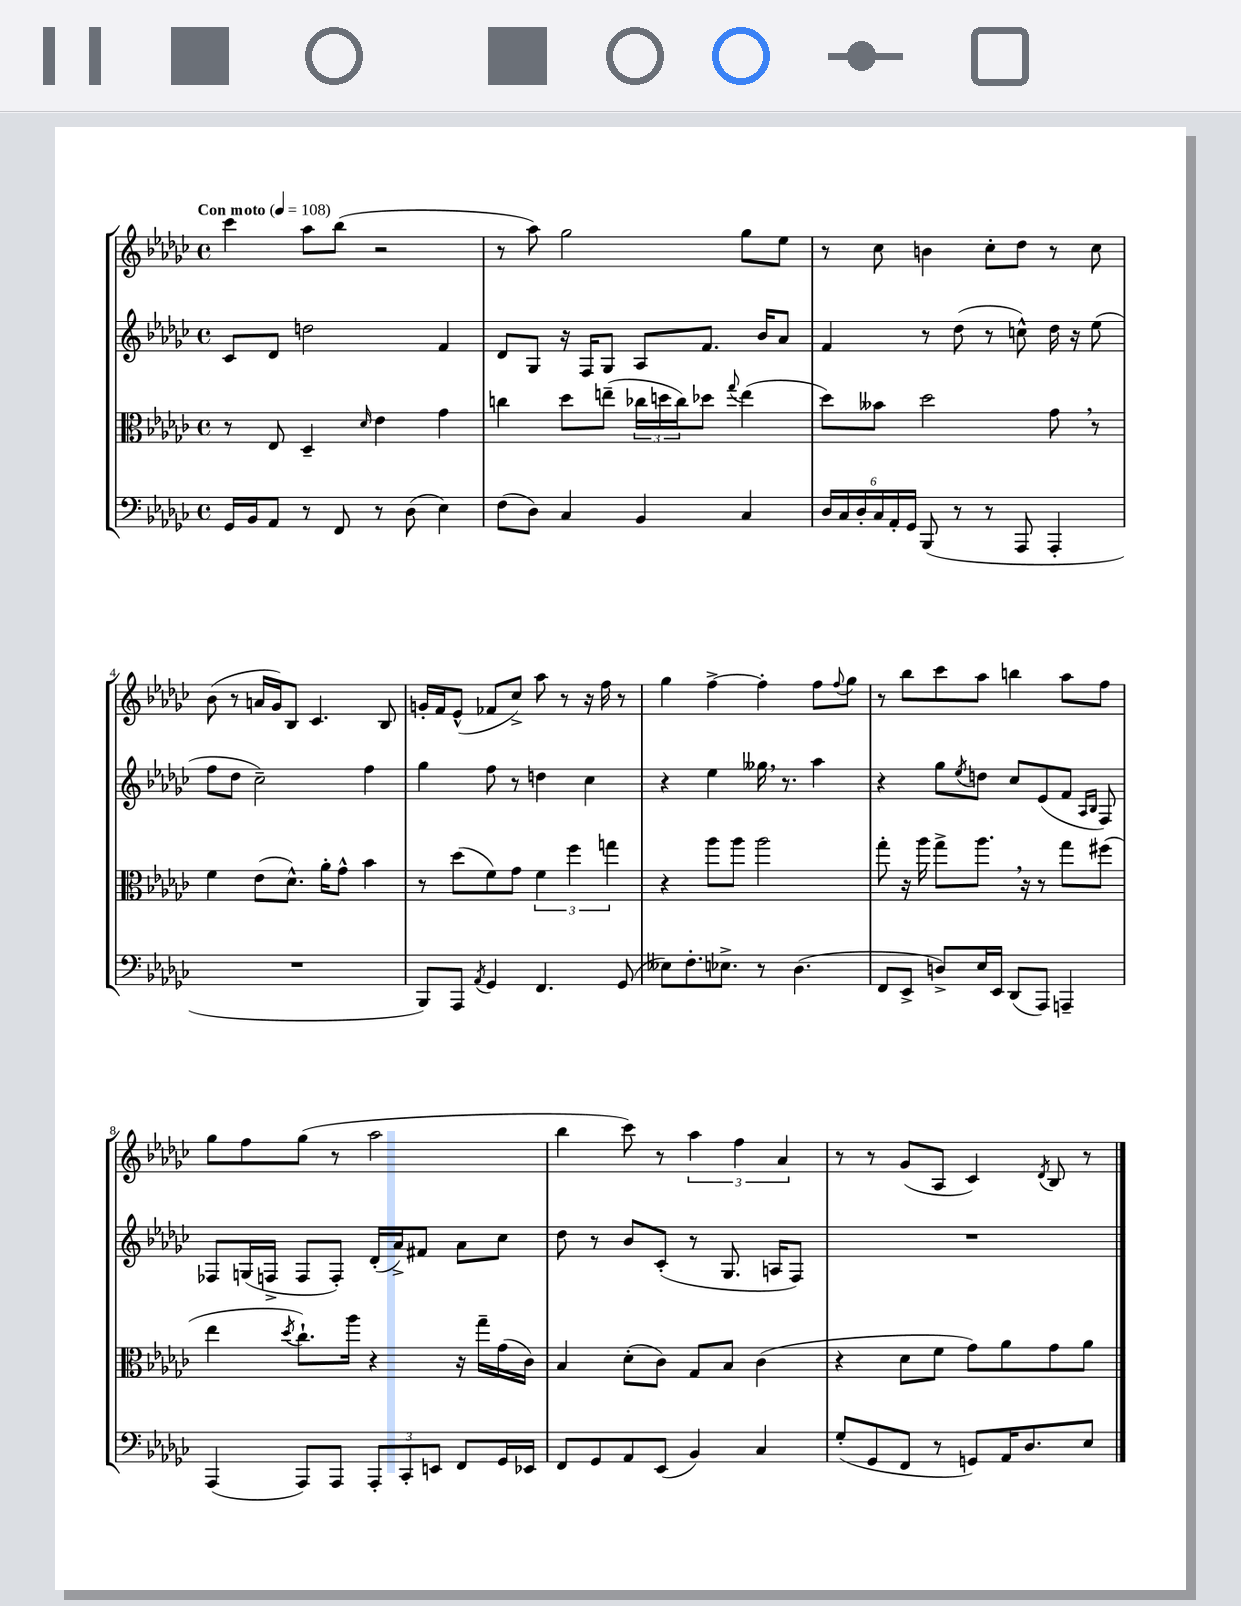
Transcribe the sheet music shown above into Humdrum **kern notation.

**kern	**kern	**kern	**kern
*staff4	*staff3	*staff2	*staff1
*clefF4	*clefC3	*clefG2	*clefG2
*k[b-e-a-d-g-c-]	*k[b-e-a-d-g-c-]	*k[b-e-a-d-g-c-]	*k[b-e-a-d-g-c-]
*M4/4	*M4/4	*M4/4	*M4/4
*met(c)	*met(c)	*met(c)	*met(c)
*MM108	*MM108	*MM108	*MM108
16GG-/LL	8r	8c-/L	4ccc-\
16BB-/J	.	.	.
8AA-/J	8E-/	8d-/J	.
8r	4D-~/	2dd\	8aa-\L
8FF/	.	.	(8bb-\J
.	16qqd-/	.	.
8r	4e-\	.	2r
(8D-\	.	.	.
4E-\)	4g-\	4f/	.
=	=	=	=
(8F\L	4cc\	8d-/L	8r
8D-\J)	.	8G-/J	8aa-\)
4C-/	8dd-\L	16r	2gg-\
.	.	16F/LK	.
.	(8ee~\J	8G-/J	.
4BB-/	24cc-\LL	8A-/L	.
.	24dd\	.	.
.	24cc-\J)	.	.
.	8dd-\J	8.f/J	.
.	8qqgg-/	.	.
4C-/	(4ee\	.	8gg-\L
.	.	16b-/LK	.
.	.	8a-/J	8ee-\J
=	=	=	=
24D-/LL	8dd-\L)	4f/	8r
24C-/	.	.	.
24D-'/	.	.	.
24C-/	8b--\J	.	8cc-\
24AA-'/	.	.	.
24GG-/JJ	.	.	.
(8BBB-/	2dd-\	8r	4b\
8r	.	(8dd-\	.
8r	.	8r	8cc-'\L
8AAA-/	.	8cc^^\)	8dd-\J
4AAA-'/	8g-\	16dd-\	8r
.	.	16r	.
.	8r	(8ee-\	8cc-\
=	=	=	=
1r	4f\	8ff\L	(8b-\
.	.	8dd-\J	8r
.	(8e-\L	2cc-~\)	16a/LL
.	.	.	16g-/J)
.	8.d-^^\J)	.	8B-/J
.	.	.	4.c-/
.	16a-'\LK	.	.
.	8g-^^\J	.	.
.	4b-\	4ff\	.
.	.	.	8B-/
=	=	=	=
8BBB-/L)	8r	4gg-\	16g'/LL
.	.	.	16f/J
8AAA-/J	(8dd-\L	.	(8e-^^/J
8qAA-/	.	.	.
4GG-/	8f\)	8ff\	8f-/L
.	8g-\J	8r	8cc-^/J)
4.FF/	6f\	4dd\	8aa-\
.	.	.	8r
.	6ff\	.	.
.	.	4cc-\	16r
.	.	.	16ff\
.	6gg\	.	.
(8GG-/	.	.	8r
=	=	=	=
8E--\L)	4r	4r	4gg-\
8.F'\	.	.	.
.	8aa-\L	4ee-\	[4ff^\
8.E-^\J	.	.	.
.	8aa-\J	.	.
8r	2aa-\	16gg--\	4ff'\]
.	.	8.r	.
(4.D-\	.	.	.
.	.	4aa-\	8ff\L
.	.	.	8qqff/
.	.	.	8gg-\J
=	=	=	=
8FF/L	8gg-'\	4r	8r
8EE-^/J	16r	.	8bb-\L
.	16aa-\	.	.
8D^/L)	8gg-^\L	8gg-\L	8ccc-\
.	.	8qee-/	.
16E-/L	8.aa-\J	8dd\J	8aa-\J
16EE-/JJ	.	.	.
(8DD-/L	.	8cc-/L	4bb\
.	16r	.	.
8AAA-/J)	8r	(8e-/	.
4AAA~/	8gg-\L	8f/J	8aa-\L
.	.	16qqA-/LL	.
.	.	16qqB-/JJ	.
.	(8ff#\J	8F/)	8ff\J
=	=	=	=
(4AAA-/	4ee-\	8F-/L	8gg-\L
.	.	(16G/L	8ff\
.	.	16F^/JJ	.
.	8qdd-/	.	.
8AAA-/L)	8.cc-`\L)	8F/L	(8gg-\J
8AAA-/J	.	8F'/J)	8r
.	16aa-\Jk	.	.
12AAA-'/L	4r	(16d-'/LL	2aa-\
.	.	16a-^/J)	.
12CC-'/	.	.	.
.	.	8f#/J	.
12EE/J	.	.	.
8FF/L	16r	8a-\L	.
.	16gg-~\LL	.	.
16GG-/L	(16g-\	8cc-\J	.
16EE-/JJ	16c-\JJ)	.	.
=	=	=	=
8FF/L	4B-/	8dd-\	4bb-\
8GG-/	.	8r	.
8AA-/	(8d-'\L	8b-/L	8ccc-\)
(8EE-/J	8c-\J)	(8c-'/J	8r
4BB-/)	8G-/L	8r	6aa-\
.	8B-/J	8.G-/	.
.	.	.	6ff\
4C-/	(4c-\	.	.
.	.	16A/LK	.
.	.	.	6a-/
.	.	8F/J)	.
=	=	=	=
(8G-'/L	4r	1r	8r
8GG-/	.	.	8r
8FF/J	8d-\L	.	(8g-/L
8r	8f\J	.	8A-/J
8GG/L)	8g-\L)	.	4c-/)
16AA-/K	8a-\	.	.
8.D-/	.	.	.
.	.	.	8qd-/
.	8g-\	.	8B-/
8E-/J	8a-\J	.	8r
==	==	==	==
*-	*-	*-	*-
